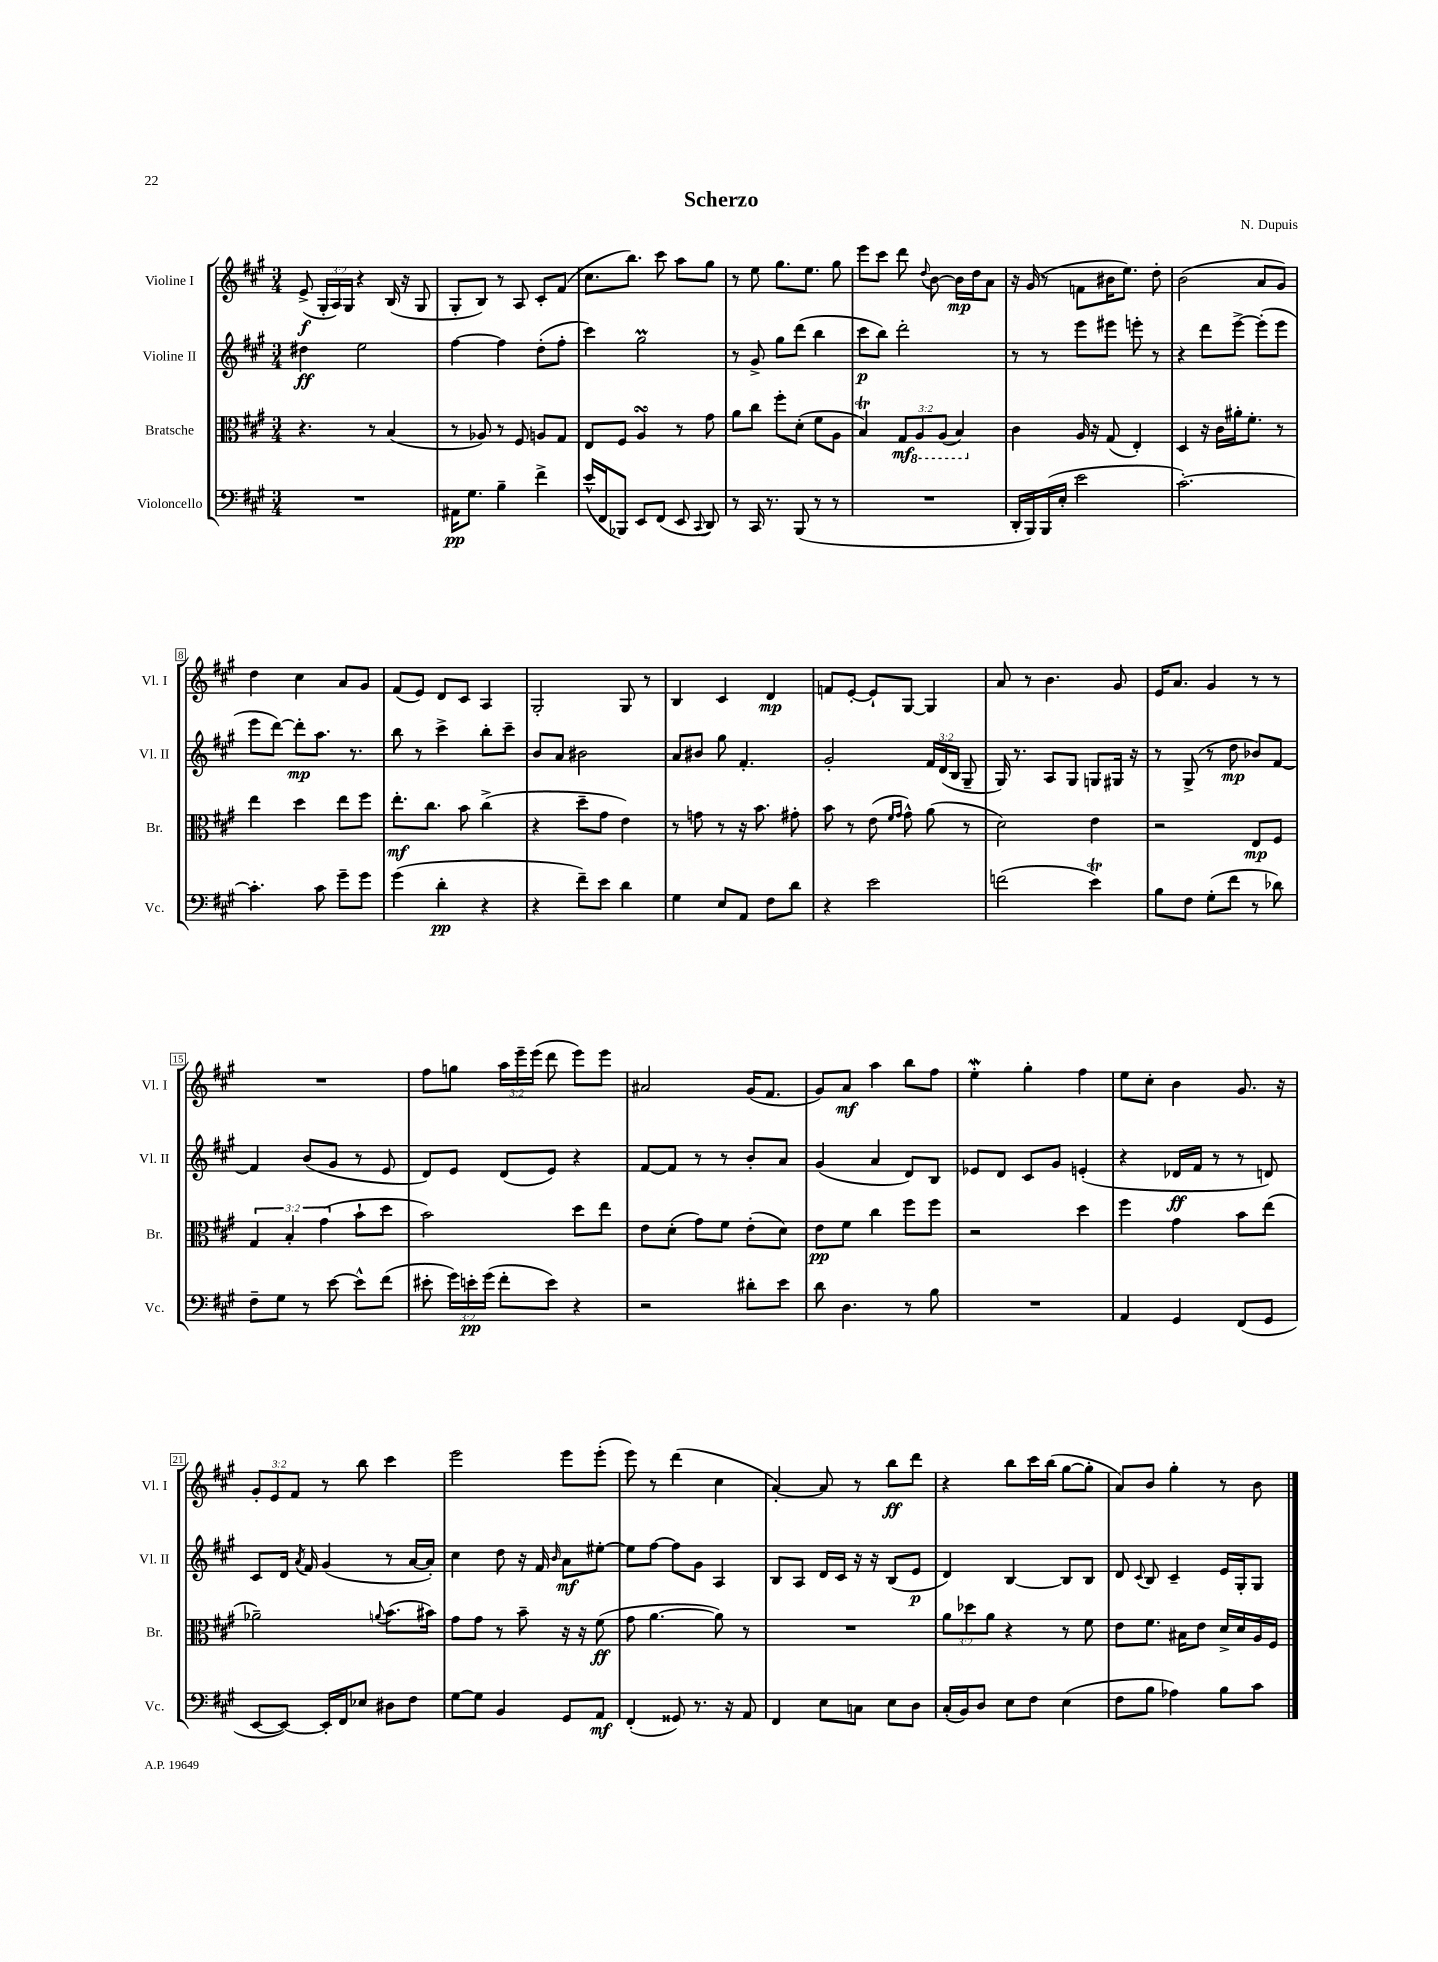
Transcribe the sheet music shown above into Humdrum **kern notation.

**kern	**dynam	**kern	**dynam	**kern	**dynam	**kern	**dynam
*part4	*part4	*part3	*part3	*part2	*part2	*part1	*part1
*staff4	*staff4	*staff3	*staff3	*staff2	*staff2	*staff1	*staff1
*I"Violoncello	*	*I"Bratsche	*	*I"Violine II	*	*I"Violine I	*
*I'Vc.	*	*I'Br.	*	*I'Vl. II	*	*I'Vl. I	*
*clefF4	*	*clefC3	*	*clefG2	*	*clefG2	*
*k[f#c#g#]	*	*k[f#c#g#]	*	*k[f#c#g#]	*	*k[f#c#g#]	*
*M3/4	*	*M3/4	*	*M3/4	*	*M3/4	*
=1	=1	=1	=1	=1	=1	=1	=1
2.r	.	4.r	.	4dd#X\	ff	(8e^/	f
.	.	.	.	.	.	24G#'/LL	.
.	.	.	.	.	.	24A/)	.
.	.	.	.	.	.	24G#/JJ	.
.	.	.	.	2ee\	.	4r	.
.	.	8r	.	.	.	.	.
.	.	(4B/	.	.	.	(16B/	.
.	.	.	.	.	.	16r	.
.	.	.	.	.	.	8G#/	.
=2	=2	=2	=2	=2	=2	=2	=2
16AA#X\KL	pp	8r	.	[4ff#\	.	8G#'/L	.
8.G#\J	.	.	.	.	.	.	.
.	.	8A-X/)	.	.	.	8B/J)	.
4B~\	.	8r	.	4ff#\]	.	8r	.
.	.	8F#/	.	.	.	8A/	.
4f#^\	.	8An/L	.	(8dd'\L	.	8c#'/L	.
.	.	8G#/J	.	8ff#'\J	.	(8f#/J	.
=3	=3	=3	=3	=3	=3	=3	=3
(16e^^/LL	.	8E/L	.	4ccc#\)	.	8.cc#\L	.
16FF#/J	.	.	.	.	.	.	.
8BBB-X/J)	.	8F#/J	.	.	.	.	.
.	.	.	.	.	.	8.bb\J)	.
8EE/L	.	4AsSSs/	.	2gg#m\	.	.	.
(8FF#/J	.	.	.	.	.	8ccc#\	.
8EE/	.	8r	.	.	.	8aa\L	.
8qqCC#/	.	.	.	.	.	.	.
8DD/)	.	8g#\	.	.	.	8gg#\J	.
=4	=4	=4	=4	=4	=4	=4	=4
8r	.	8a\L	.	8r	.	8r	.
16CC#/	.	8cc#\J	.	8g#^/	.	8ee\	.
8.r	.	.	.	.	.	.	.
.	.	8ff#'\L	.	8gg#\L	.	8.gg#\L	.
(8BBB/	.	(8d'\J	.	(8ddd\J	.	.	.
.	.	.	.	.	.	8.ee\J	.
8r	.	8f#\L	.	4bb\	.	.	.
8r	.	8A\J	.	.	.	8gg#\	.
=5	=5	=5	=5	=5	=5	=5	=5
2.r	.	4BT/)	.	8ccc#\L	p	8eee\L	.
.	.	.	.	8bb\J)	.	8ccc#\J	.
.	.	12G#/L	mf	2ddd'\	.	8ddd\	.
*	*	*8ba	*	*	*	*	*
.	.	12AA/	.	.	.	.	.
.	.	.	.	.	.	8qqdd/	.
.	.	.	.	.	.	[8b\	.
.	.	(12AA/J	.	.	.	.	.
.	.	4BB/)	.	.	.	16b\LL]	mp
.	.	.	.	.	.	16dd\J	.
.	.	.	.	.	.	8a\J	.
=6	=6	=6	=6	=6	=6	=6	=6
*	*	*X8ba	*	*	*	*	*
16DD'/LL	.	4c#\	.	8r	.	16r	.
16BBB/)	.	.	.	.	.	(16g#/	.
(16BBB/	.	.	.	8r	.	8r	.
16E'/JJ	.	.	.	.	.	.	.
2e\	.	16A/	.	8eee\L	.	8fn\L	.
.	.	16r	.	.	.	.	.
.	.	(8G#/	.	8eee#X\J	.	16b#X\K	.
.	.	.	.	.	.	8.ee\J)	.
.	.	4E'/)	.	8eeen'\	.	.	.
.	.	.	.	8r	.	8dd'\	.
=7	=7	=7	=7	=7	=7	=7	=7
[2.c#'\)	.	4D/	.	4r	.	(2b\	.
.	.	16r	.	8ddd\L	.	.	.
.	.	16c#\LL	.	.	.	.	.
.	.	16a#X'\J	.	[8eee^\J	.	.	.
.	.	8.f#'\J	.	.	.	.	.
.	.	.	.	(8eee'\L]	.	8a/L	.
.	.	8r	.	8eee\J	.	8g#/J)	.
!!LO:LB:g=z
=8	=8	=8	=8	=8	=8	=8	=8
4.c#'\]	.	4ee\	.	8eee\L	.	4dd\	.
.	.	.	.	[8ddd\J)	.	.	.
.	.	4dd\	.	8ddd'\L]	mp	4cc#\	.
8c#\	.	.	.	8.aa\J	.	.	.
8g#~\L	.	8ee\L	.	.	.	8a/L	.
.	.	.	.	8.r	.	.	.
8g#\J	.	8ff#\J	.	.	.	8g#/J	.
=9	=9	=9	=9	=9	=9	=9	=9
(4g#\	.	8.ee'\L	mf	8bb\	.	(8f#/L	.
.	.	.	.	8r	.	8e/J)	.
.	.	8.cc#\J	.	.	.	.	.
4d'\	pp	.	.	4ccc#^\	.	8d/L	.
.	.	8b\	.	.	.	8c#/J	.
4r	.	(4cc#^\	.	8bb'\L	.	4A/	.
.	.	.	.	8ccc#~\J	.	.	.
=10	=10	=10	=10	=10	=10	=10	=10
4r	.	4r	.	8b/L	.	2G#'/	.
.	.	.	.	8a/J	.	.	.
8f#~\L)	.	8dd~\L	.	2b#X\	.	.	.
8e\J	.	8g#\J	.	.	.	.	.
4d\	.	4e\)	.	.	.	8G#/	.
.	.	.	.	.	.	8r	.
=11	=11	=11	=11	=11	=11	=11	=11
4G#\	.	8r	.	8a/L	.	4B/	.
.	.	8gn\	.	8b#X/J	.	.	.
8E/L	.	8r	.	8gg#\	.	4c#/	.
8AA/J	.	16r	.	4.f#'/	.	.	.
.	.	8.b\	.	.	.	.	.
8F#\L	.	.	.	.	.	4d/	mp
8d\J	.	8g#X'\	.	.	.	.	.
=12	=12	=12	=12	=12	=12	=12	=12
4r	.	8b\	.	2g#'/	.	8fn/L	.
.	.	8r	.	.	.	[8e'/J	.
2e\	.	(8e\	.	.	.	8e`/L]	.
.	.	16qqf#/LL	.	.	.	.	.
.	.	16qqg#/JJ	.	.	.	.	.
.	.	8g#^^\)	.	.	.	[8G#/J	.
.	.	(8a\	.	24f#/LL	.	4G#/]	.
.	.	.	.	(24d/	.	.	.
.	.	.	.	24B/JJ	.	.	.
.	.	8r	.	8G#~/	.	.	.
=13	=13	=13	=13	=13	=13	=13	=13
(2fn\	.	2d\)	.	16G#/)	.	8a/	.
.	.	.	.	8.r	.	.	.
.	.	.	.	.	.	8r	.
.	.	.	.	8A/L	.	4.b\	.
.	.	.	.	8G#/J	.	.	.
4eT\)	.	4e\	.	8Gn/L	.	.	.
.	.	.	.	16G#X/Jk	.	8g#/	.
.	.	.	.	16r	.	.	.
=14	=14	=14	=14	=14	=14	=14	=14
8B\L	.	2r	.	8r	.	16e/KL	.
.	.	.	.	.	.	8.a/J	.
8F#\J	.	.	.	(8G#^/	.	.	.
(8G#'\L	.	.	.	8r	.	4g#/	.
8f#\J	.	.	.	8dd\	mp	.	.
8r	.	8E/L	mp	8b-X/L)	.	8r	.
8d-X\)	.	8F#/J	.	[8f#/J	.	8r	.
!!LO:LB:g=z
=15	=15	=15	=15	=15	=15	=15	=15
8F#~\L	.	6G#/	.	4f#/]	.	2.r	.
8G#\J	.	.	.	.	.	.	.
.	.	6B'/	.	.	.	.	.
8r	.	.	.	(8b/L	.	.	.
.	.	(6g#\	.	.	.	.	.
[8e\	.	.	.	8g#/J	.	.	.
8e^^\L]	.	8b`\L	.	8r	.	.	.
(8f#\J	.	8dd\J	.	8e/	.	.	.
=16	=16	=16	=16	=16	=16	=16	=16
8e#X'\	.	2b\)	.	8d/L)	.	8ff#\L	.
24g#\LL)	.	.	.	8e/J	.	8ggn\J	.
24en'\	pp	.	.	.	.	.	.
(24g#\JJ	.	.	.	.	.	.	.
8f#'\L	.	.	.	(8d/L	.	24aa\LL	.
.	.	.	.	.	.	24eee~\	.
.	.	.	.	.	.	(24eee\JJ	.
8e\J)	.	.	.	8e/J)	.	8ddd\	.
4r	.	8dd\L	.	4r	.	8eee\L)	.
.	.	8ee\J	.	.	.	8eee\J	.
=17	=17	=17	=17	=17	=17	=17	=17
2r	.	8e\L	.	[8f#/L	.	2a#X/	.
.	.	(8d'\J	.	8f#/J]	.	.	.
.	.	8g#\L)	.	8r	.	.	.
.	.	8f#\J	.	8r	.	.	.
8d#X'\L	.	(8e'\L	.	8b'/L	.	(16g#/KL	.
.	.	.	.	.	.	8.f#/J	.
8e\J	.	8d\J)	.	8a/J	.	.	.
=18	=18	=18	=18	=18	=18	=18	=18
8d\	.	8e\L	pp	(4g#/	.	8g#/L)	.
4.D\	.	8f#\J	.	.	.	8a/J	mf
.	.	4cc#\	.	4a/	.	4aa\	.
8r	.	8ff#\L	.	8d/L)	.	8bb\L	.
8B\	.	8ff#\J	.	8B/J	.	8ff#\J	.
=19	=19	=19	=19	=19	=19	=19	=19
2.r	.	2r	.	8e-X/L	.	4eeW'\	.
.	.	.	.	8d/J	.	.	.
.	.	.	.	8c#/L	.	4gg#'\	.
.	.	.	.	8g#/J	.	.	.
.	.	4dd\	.	(4en'/	.	4ff#\	.
=20	=20	=20	=20	=20	=20	=20	=20
4AA/	.	4ff#\	.	4r	.	8ee\L	.
.	.	.	.	.	.	8cc#'\J	.
4GG#/	.	4g#\	.	16d-X/LL	ff	4b\	.
.	.	.	.	16f#/JJ	.	.	.
.	.	.	.	8r	.	.	.
(8FF#/L	.	8b\L	.	8r	.	8.g#/	.
8GG#/J	.	(8ee\J	.	8dn/)	.	.	.
.	.	.	.	.	.	16r	.
!!LO:LB:g=z
=21	=21	=21	=21	=21	=21	=21	=21
[8EE/L	.	2a-X~\)	.	8c#/L	.	12g#'/L	.
.	.	.	.	.	.	12e/	.
8EE/J_)	.	.	.	16d/Jk	.	.	.
.	.	.	.	.	.	12f#/J	.
.	.	.	.	8qa/	.	.	.
.	.	.	.	16f#/	.	.	.
16EE'/LL]	.	.	.	(4g#/	.	8r	.
16FF#/J	.	.	.	.	.	.	.
8E-X/J	.	.	.	.	.	8bb\	.
.	.	8qqan/	.	.	.	.	.
8D#X\L	.	(8.b\L	.	8r	.	4ccc#\	.
8F#\J	.	.	.	[16a/LL	.	.	.
.	.	16b#X\Jk)	.	16a'/JJ])	.	.	.
=22	=22	=22	=22	=22	=22	=22	=22
[8G#\L	.	8g#\L	.	4cc#\	.	2eee\	.
8G#\J]	.	8g#\J	.	.	.	.	.
4BB/	.	8r	.	8dd\	.	.	.
.	.	8b~\	.	16r	.	.	.
.	.	.	.	16f#/	.	.	.
.	.	.	.	16qqb/	.	.	.
8GG#/L	.	16r	.	8a\L	mf	8eee\L	.
.	.	16r	.	.	.	.	.
8AA/J	mf	(8f#\	ff	[8ee#X'\J	.	(8eee'\J	.
=23	=23	=23	=23	=23	=23	=23	=23
(4FF#'/	.	8g#\	.	8ee#\L]	.	8eee\)	.
.	.	[4.a\	.	[8ff#\J	.	8r	.
8GG##X/)	.	.	.	8ff#\L]	.	(4ddd\	.
8.r	.	.	.	8g#\J	.	.	.
.	.	8a\])	.	4A/	.	4cc#\	.
16r	.	.	.	.	.	.	.
8AA/	.	8r	.	.	.	.	.
=24	=24	=24	=24	=24	=24	=24	=24
4FF#/	.	2.r	.	8B/L	.	[4a'/)	.
.	.	.	.	8A/J	.	.	.
8E\L	.	.	.	16d/LL	.	8a/]	.
.	.	.	.	16c#/JJ	.	.	.
8Cn\J	.	.	.	16r	.	8r	.
.	.	.	.	16r	.	.	.
8E\L	.	.	.	(8B/L	.	8bb\L	ff
8D\J	.	.	.	8e/J	p	8ddd\J	.
=25	=25	=25	=25	=25	=25	=25	=25
(16C#'/LL	.	12a\L	.	4d/)	.	4r	.
16BB/J)	.	.	.	.	.	.	.
.	.	12dd-X\	.	.	.	.	.
8D/J	.	.	.	.	.	.	.
.	.	12a\J	.	.	.	.	.
8E\L	.	4r	.	[4B/	.	8bb\L	.
8F#\J	.	.	.	.	.	16ccc#\L	.
.	.	.	.	.	.	(16bb\JJ	.
(4E\	.	8r	.	8B/L]	.	[8gg#\L	.
.	.	8f#\	.	8B/J	.	8gg#'\J]	.
=26	=26	=26	=26	=26	=26	=26	=26
8F#\L	.	8e\L	.	8d/	.	8a/L)	.
.	.	.	.	8qqc#/	.	.	.
8B\J	.	8.f#\J	.	8B/	.	8b/J	.
4A-X\)	.	.	.	4c#~/	.	4gg#'\	.
.	.	16B#X\KL	.	.	.	.	.
.	.	8e\J	.	.	.	.	.
8B\L	.	16d^/LL	.	16e/LL	.	8r	.
.	.	16d/	.	16G#'/J	.	.	.
8c#\J	.	16A/	.	8G#/J	.	8b\	.
.	.	16F#/JJ	.	.	.	.	.
==	==	==	==	==	==	==	==
*-	*-	*-	*-	*-	*-	*-	*-
